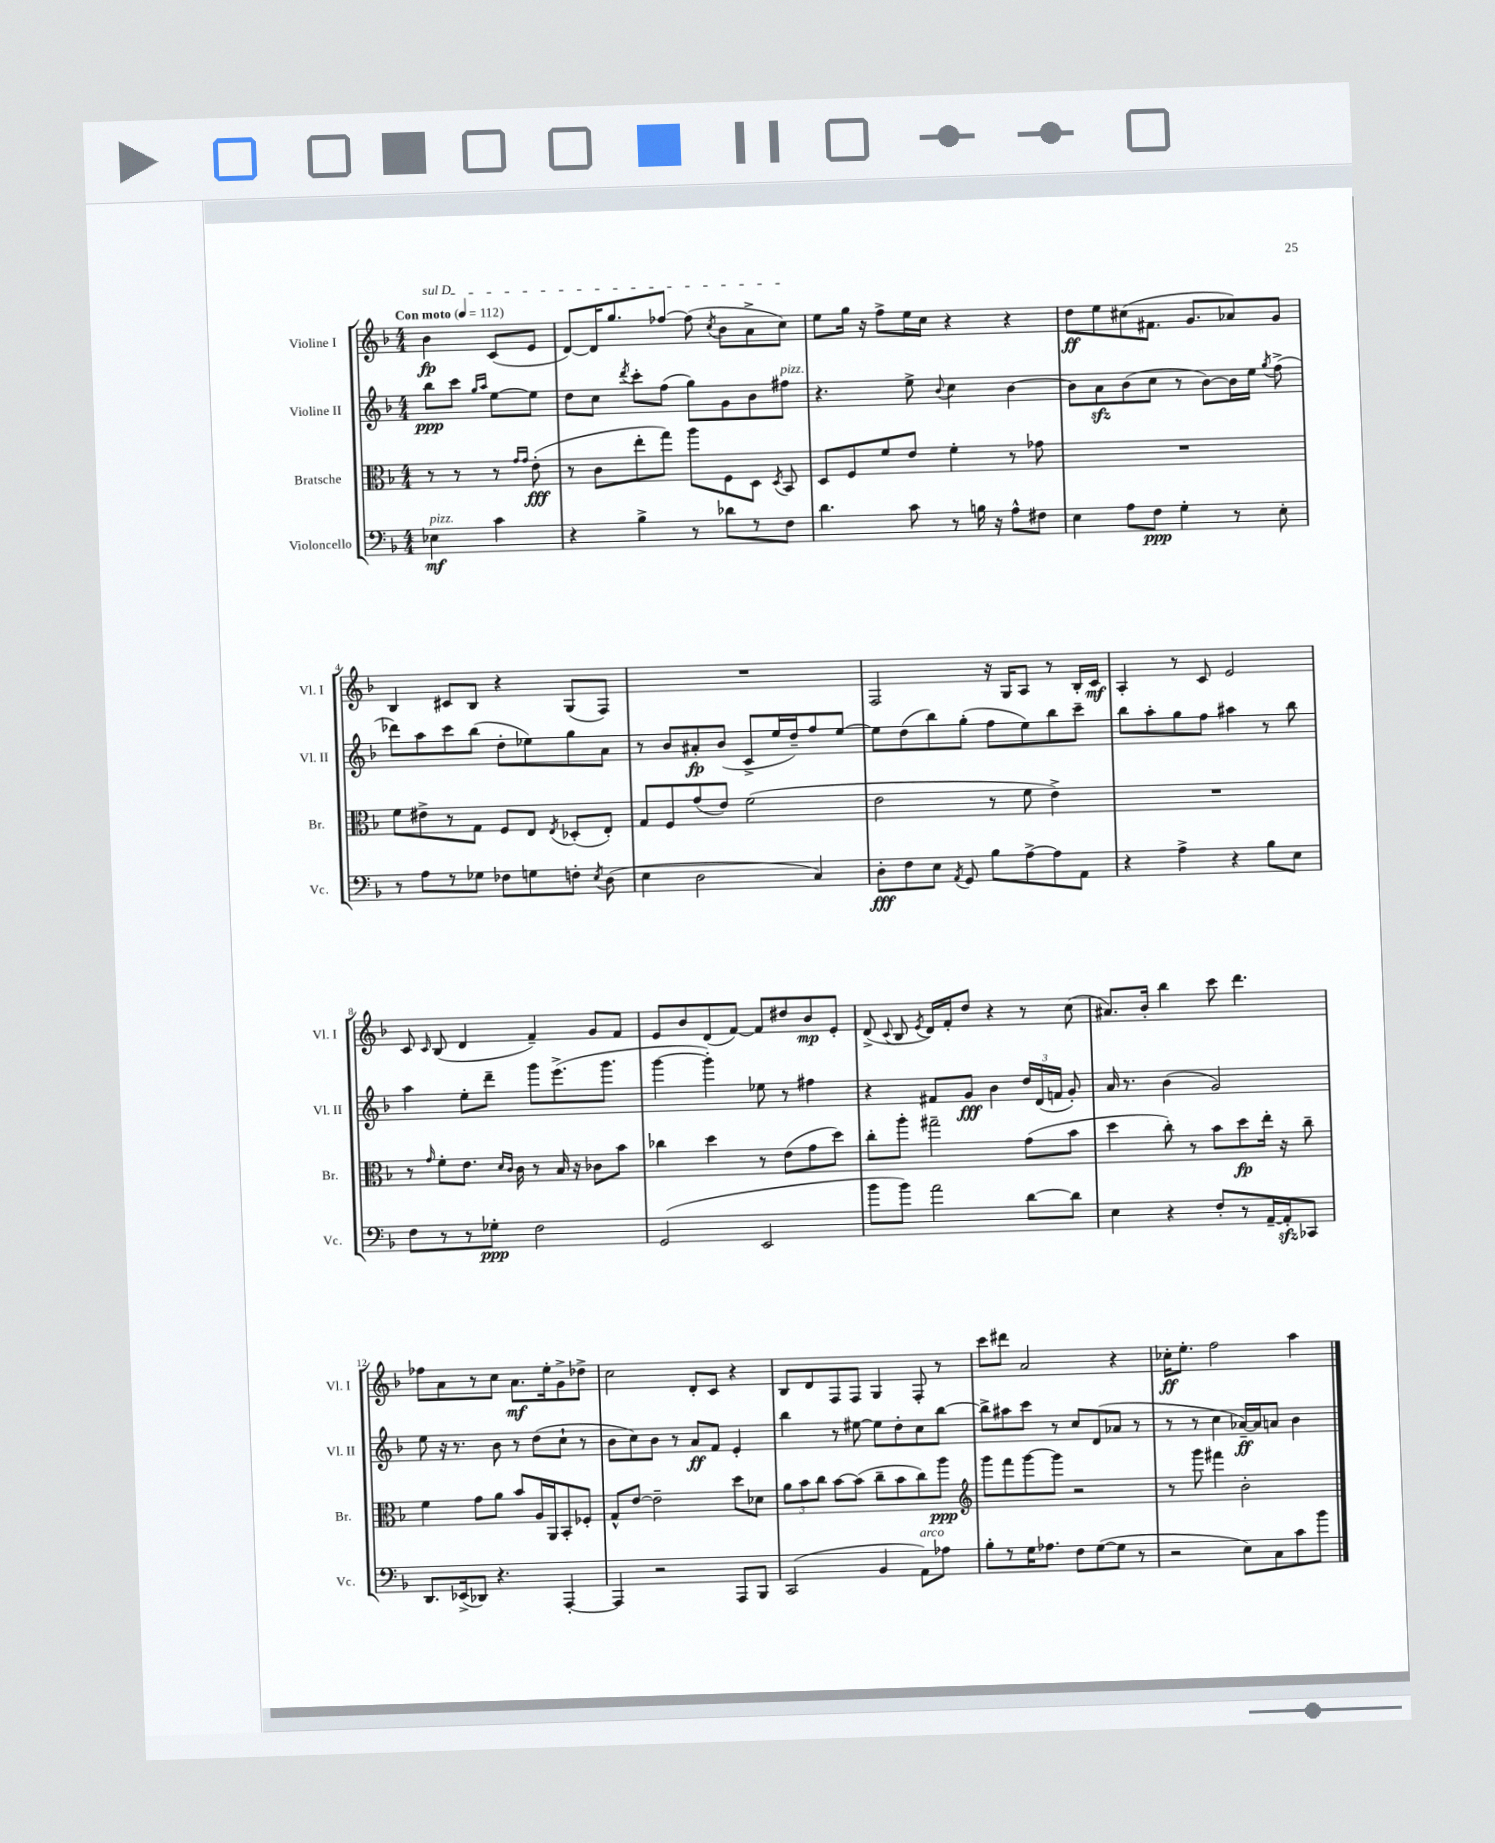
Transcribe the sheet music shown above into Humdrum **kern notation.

**kern	**kern	**kern	**kern
*staff4	*staff3	*staff2	*staff1
*clefF4	*clefC3	*clefG2	*clefG2
*k[b-]	*k[b-]	*k[b-]	*k[b-]
*M4/4	*M4/4	*M4/4	*M4/4
*MM112	*MM112	*MM112	*MM112
4E-	8r	8bb-	4b-
.	8r	8ccc	.
.	.	16qqgg	.
.	.	16qqaa	.
4c	8r	[8ee	(8c
.	16qqg	.	.
.	16qqg	.	.
.	(8e'	8ee]	8e
=	=	=	=
4r	8r	8dd	[8d)
.	8c	8cc	16d]
.	.	.	8.gg
.	.	8qddd	.
4B-^	8ee'	8ccc'	.
.	8gg)	(8ff	[8ff-
8r	8aa	8gg)	(8ff-]
.	.	.	8qcc
8d-	8F	8g	8b-
8r	8D	8b-	8a^
.	8qD	.	.
8F	8BB-	8ff#	8cc)
=	=	=	=
4.d	8D	4.r	8ee
.	8F	.	16gg
.	.	.	16r
.	8f	.	8ff^
8c	8e	8ee^	16ee
.	.	.	16cc
.	.	8qqb-	.
8r	4f'	4cc	4r
16B	.	.	.
16r	.	.	.
8A^^	8r	[4b-	4r
8F#	8g-	.	.
=	=	=	=
4E	1r	8b-]	8dd
.	.	8a	8ee
8A	.	(8b-	(8cc#
8F	.	8cc	8.f#
4G'	.	8r	.
.	.	.	8.g
.	.	[8b-)	.
8r	.	16b-]	8a-)
.	.	16ee	.
.	.	8qgg	.
8E'	.	(8ff^	8g
=	=	=	=
8r	8f	8ddd-)	4B-
8A	8e#^	8aa	.
8r	8r	8ccc	8c#
8G-	8G	(8bb-	8B-
8F-	8F	8dd'	4r
8G	8E	8ee-)	.
.	8qE	.	.
8F'	(8D-'	8gg	(8G
8qE	.	.	.
(8D	8E')	8a	8F)
=	=	=	=
4E	8G	8r	1r
.	8F	8b-	.
2D	(8g	8a#'	.
.	8e)	(8b-	.
.	(2f	8c^	.
.	.	16ee	.
.	.	16dd~)	.
4C)	.	8ff	.
.	.	[8ee	.
=	=	=	=
8D'	2e	8ee]	2F
8F	.	(8dd	.
8E	.	8bb-)	.
8qAA	.	.	.
8GG	.	(8gg'	.
8B-	8r	8ff	16r
.	.	.	16G
[8A^	8f	8ee)	8A
8A]	4e^)	8bb-	8r
8AA	.	8ccc~	16B-'
.	.	.	16c
=	=	=	=
4r	1r	8bb-	4A'
.	.	8aa'	.
4A^	.	8gg	8r
.	.	8ff	8c
4r	.	4aa#	2e
8B-	.	8r	.
8E	.	8bb-	.
=	=	=	=
8F	8r	4aa	8c
.	16qqg	.	16qqc
8r	8f'	.	(8B-
8r	8.e	8ee'	4d
8G-'	.	8ddd~	.
.	16qqd	.	.
.	16qqc	.	.
.	16c	.	.
2F	8r	8ggg	4f~)
.	16B-	(8.eee^	.
.	16r	.	.
.	8c-	.	8g
.	.	8.ggg	.
.	8b-	.	8f
=	=	=	=
(2GG	4cc-	[4ggg	8e
.	.	.	8b-
.	4dd	4ggg'])	(8d
.	.	.	[8f)
2EE	8r	8ee-	8f]
.	(8e	8r	8dd#
.	8g	4ff#	8b-
.	8dd)	.	8e'
=	=	=	=
8b-	8cc'	4r	(8d^
.	.	.	8qqc
8b-)	8aa'	.	8B-
.	.	.	8qe
2a	2gg#~	8f#	16d)
.	.	.	16f'
.	.	8g	8dd
.	.	4b-	4r
[8d	(8g	24dd	8r
.	.	(24d	.
.	.	24f	.
8d]	8b-	8g')	(8cc
=	=	=	=
4E	4dd	16a	8.a#)
.	.	8.r	.
.	.	.	16b-'
4r	8cc')	(4b-	4bb-
.	8r	.	.
8F'	8b-	2g)	8ccc
8r	8dd	.	4.ddd
[16AA~	16ee'	.	.
16AA']	16r	.	.
8CC-	8cc~	.	.
=	=	=	=
8.DD	4f	8ee	8ff-
.	.	16r	8a
(16EE-^	.	8.r	.
8DD-)	8g	.	8r
4.r	8a	8b-	8cc
.	8b-	8r	8.a
.	16A	(8dd	.
.	16AA	.	16ee'
[4AAA'	8BB-'	8cc`	8g^
.	8F-'	8r	8dd-^
=	=	=	=
4AAA]	8G^^	8b-	2cc
.	[8e	8cc)	.
2r	2e~]	8b-	.
.	.	8r	.
.	.	8a	8d'
.	.	8f	8c
8AAA	8dd	4e'	4r
8BBB-	8d-	.	.
=	=	=	=
(2CC	12a	4bb-	8B-
.	12b-	.	.
.	.	.	8d
.	12cc	.	.
.	[8b-	8r	8F
.	(8b-]	[8ee#	8F
4BB-	8cc~	8ee#]	4G
.	8b-	8dd'	.
8AA)	8cc)	8cc	8F'
8A-	8aa	[8bb-	8r
=	=	=	=
*	*clefG2	*	*
8B-'	8ggg	8bb-^]	8ccc
8r	8fff	8aa#	8ddd#
16G	[8ggg	8ccc	2a
8.A-	.	.	.
.	8ggg]	8r	.
8F	2r	8cc	.
([8G	.	(8d	.
8G]	.	8a-	4r
8r	.	8r	.
=	=	=	=
2r	8r	8r	16cc-'
.	.	.	8.ee'
.	8ggg	8r	.
.	4fff#	4cc	2ff
8E)	2b-'	[16a-~)	.
.	.	16a-]	.
8C	.	8a	.
8c	.	4b-	4aa
8b-	.	.	.
==	==	==	==
*-	*-	*-	*-
